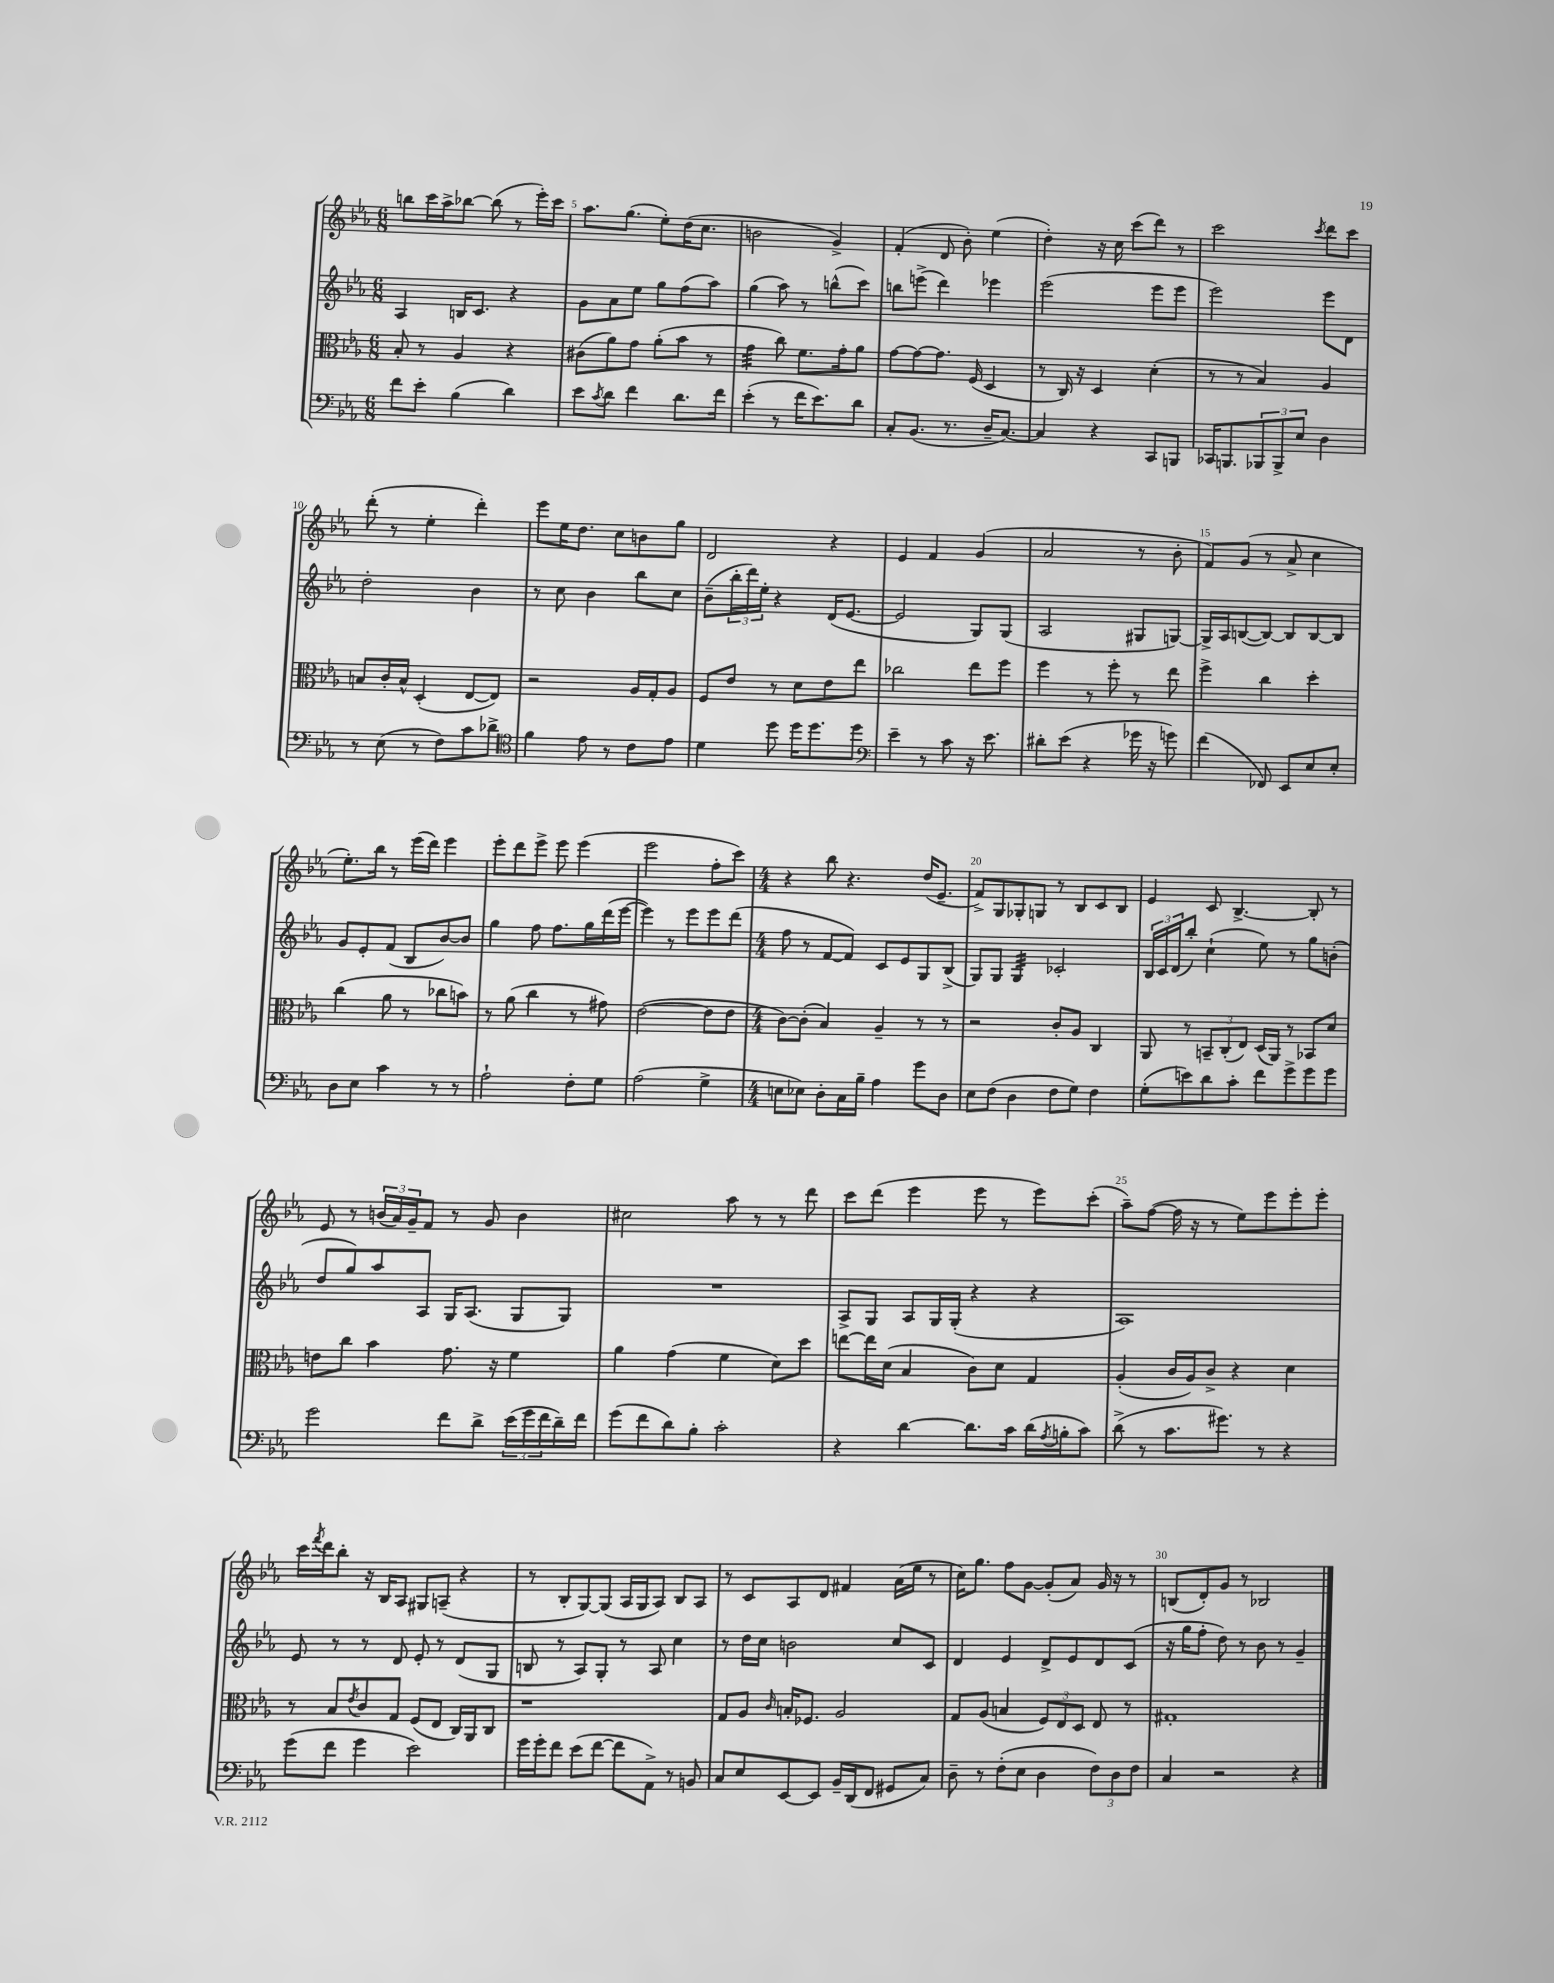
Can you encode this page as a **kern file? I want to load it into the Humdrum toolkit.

**kern	**kern	**kern	**kern
*part4	*part3	*part2	*part1
*staff4	*staff3	*staff2	*staff1
*clefF4	*clefC3	*clefG2	*clefG2
*k[b-e-a-]	*k[b-e-a-]	*k[b-e-a-]	*k[b-e-a-]
*M6/8	*M6/8	*M6/8	*M6/8
=4	=4	=4	=4
8f\L	8B-'/	4A-/	8bbn\L
8e-'\J	8r	.	16ccc\L
.	.	.	16aa-^\J
(4B-\	4A-/	16Bn/KL	[8bb-X\J
.	.	8.c/J	.
.	.	.	(8bb-\]
4d\)	4r	4r	8r
.	.	.	16eee-'\LL)
.	.	.	16ccc\JJ
=5	=5	=5	=5
8e-\L	(8c#X\L	8g\L	8.aa-\L
8qc/	.	.	.
8d\J	8a-\)	8a-\	.
.	.	.	(8.gg\J
4f\	8g\J	8ee-\J	.
.	(8a-'\L	8gg\L	8ee-'\L)
8.d\L	8b-\J	(8ff\	(16dd\K
.	.	.	8.cc\J
.	8r	8aa-\J)	.
16f\Jk	.	.	.
=6	=6	=6	=6
*	*tremolo	*	*
(4e-'\	32g\LLL	(4gg\	2bn\
.	32g\	.	.
.	32g\	.	.
.	32g\	.	.
.	32g\	.	.
.	32g\	.	.
.	32g\	.	.
.	32g\JJJ	.	.
*	*Xtremolo	*	*
8r	8cc\)	8aa-\)	.
16f\KL	8.f\L	8r	.
8.e-\)	.	.	.
.	.	(8bbn^^\L	4g^/)
.	16g'\k	.	.
8d\J	8a-\J	8ccc\J)	.
=7	=7	=7	=7
8C'/L	[8g\L	8bbn\L	(4f'/
(8.BB-/J	8g\_	(8eeen^\J	.
.	8.g\J]	4ddd\)	8d/
8.r	.	.	.
.	.	.	8b-'\)
.	(16F/	.	.
16D~/KL	4D/	4eee-X\	(4ee-\
[8.C/J)	.	.	.
=8	=8	=8	=8
4C/]	8r	(2eee-\	4dd'\)
.	16C/)	.	.
.	16r	.	.
4r	4D/	.	16r
.	.	.	16cc\
.	.	.	(8ccc\L
8CC/L	(4d'\	8eee-\L	8ddd\J)
8BBBn/J	.	8eee-\J	8r
=9	=9	=9	=9
16CC-X/KL	8r	2eee-\)	2ccc\
8.BBBn/	.	.	.
.	8r	.	.
12BBB-X/	4B-/)	.	.
12BBB-^/	.	.	.
12E-/J	.	.	.
.	.	.	8qccc/
4D\	4A-/	8eee-\L	8ddd\L
.	.	8d\J	8ccc\J
!!LO:LB:g=z
=10	=10	=10	=10
8r	8Bn/L	2dd'\	(8ddd'\
(8E-\	16c'/L	.	8r
.	16B^^/JJ	.	.
8r	(4D'/	.	4ee-'\
8F\L)	.	.	.
8c\	[8E-/L	4b-\	4ddd'\)
8d-X^\J	8E-/J])	.	.
=11	=11	=11	=11
*clefC4	*	*	*
4f\	2r	8r	8eee-\L
.	.	8cc\	16ee-\K
.	.	.	8.dd\J
8e-\	.	4b-\	.
8r	.	.	8cc\L
8c\L	16A-/LL	8bb-\L	8bn\
.	16G'/J	.	.
8e-\J	8A-/J	8cc\J	8gg\J
=12	=12	=12	=12
4d\	8F/L	(8b-~\L	2d/
.	8e-/J	24bb-'\L	.
.	.	24ddd\)	.
.	.	24ee-'\JJ	.
8dd\	8r	4r	.
16dd\KL	8d\L	.	.
8.dd\	.	.	.
.	8e-\	(16d/KL	4r
.	.	[8.e-/J	.
8dd\J	8ee-\J	.	.
=13	=13	=13	=13
*clefF4	*	*	*
4e-~\	2cc-X\	2e-/]	4e-/
8r	.	.	4f/
8c\	.	.	.
16r	8ee-\L	8G/L)	(4g/
8.e-\	.	.	.
.	8ff\J	(8G/J	.
=14	=14	=14	=14
8d#X'\L	4ff\	2A-/	2a-/
(8e-\J	.	.	.
4r	8r	.	.
.	8ff'\	.	.
16g-X\	8r	8G#X/L	8r
16r	.	.	.
8gn\)	8ee-\	[8Gn/J)	8b-'\
=15	=15	=15	=15
(4f\	4ff^\	16G^/LL]	8f/L)
.	.	16A-/J	.
.	.	([8Bn/	(8g/J
8FF-X/)	4cc\	8B/J_)	8r
8EE-/L	.	8B/L]	8a-^/
8E-/	4dd'\	[8B/	4cc\
8E-'/J	.	8B/J]	.
!!LO:LB:g=z
=16	=16	=16	=16
8D\L	(4cc\	8g/L	8.ee-'\L)
8E-\J	.	8e-'/	.
.	.	.	16bb-\Jk
4c\	8a-\	(8f/J	8r
.	8r	8B-/L	(16eee-\LL
.	.	.	16ddd\JJ)
8r	8cc-X\L	[8b-/)	4eee-\
8r	8bn\J)	8b-/J]	.
=17	=17	=17	=17
2A-`\	8r	4gg\	8eee-'\L
.	(8a-\	.	8ddd\
.	4cc\	8ff\	8eee-^\J
.	.	8.ff\L	8eee-\
8F'\L	8r	.	(4eee-\
.	.	16gg\L	.
8G\J	8g#X\)	(16ddd\	.
.	.	[16eee-\JJ	.
=18	=18	=18	=18
(2A-\	([2e-\	4eee-\])	2eee-\
.	.	8r	.
.	.	8eee-\L	.
4G^\	8e-\L]	8eee-\	8ff'\L
.	8e-\J	(8ddd\J	8ccc\J)
=19	=19	=19	=19
*M4/4	*M4/4	*M4/4	*M4/4
8En\L	[8c\L)	8ff\	4r
8E-X\J)	(8c'\J]	8r	.
8D'\L	4B-/)	[8f/L	8bb-\
16C\L	.	8f/J])	4.r
16B-~\JJ	.	.	.
4A-\	4A-~/	8c/L	.
.	.	8e-/	.
8g\L	8r	8G/	(16dd/KL
.	.	.	8.e-~/J
8D\J	8r	(8B-^/J	.
=20	=20	=20	=20
8E-\L	2r	8G/L)	8f^/L)
(8F\J	.	8G/J	8G/
*	*	*tremolo	*
4D\	.	32G/LLL	8G-X'/
.	.	32G/	.
.	.	32G/	.
.	.	32G/	.
.	.	32G/	8Gn/J
.	.	32G/	.
.	.	32G/	.
.	.	32G/JJJ	.
*	*	*Xtremolo	*
8F\L	8c'/L	2c-X'/	8r
8G\J)	8A-/J	.	8B-/L
4F\	4C/	.	8c/
.	.	.	8B-/J
=21	=21	=21	=21
(8G'\L	8AA-/	24B-/LL	4e-/
.	.	24c/	.
.	.	(24d/J	.
8en\)	8r	8bb-'/J)	.
8d\	12BBn~/L	(4cc`\	8c/
.	(12C'/	.	.
8c'\J	.	.	[4.B-^/
.	12E-/J)	.	.
8f\L	(16D/LL	8ee-\)	.
.	16AA-/JJ)	.	.
8g^\	8r	8r	.
8g\	8BB-X/L	8gg\L	8B-'/]
8g\J	8d/J	(8bn'\J	8r
!!LO:LB:g=z
=22	=22	=22	=22
2g\	8en\L	8dd/L	8e-/
.	8cc\J	8gg/)	8r
.	4b-\	8aa-/	(24bn/LL
.	.	.	24a-/)
.	.	.	24g~/J
.	.	8A-/J	8f/J
8f\L	8.g\	16G/KL	8r
.	.	(8.A-/J	.
8d^\J	.	.	8g/
.	16r	.	.
(24e-\LL	4f\	8G/L	4b\
24g\	.	.	.
24f\	.	.	.
16d~\)	.	8G/J)	.
16f\JJ	.	.	.
=23	=23	=23	=23
(8g\L	4a-\	1r	2cc#X\
8f\	.	.	.
8d\)	(4g\	.	.
8B-'\J	.	.	.
2c'\	4f\	.	8aa-\
.	.	.	8r
.	8d\L)	.	8r
.	8dd\J	.	8ddd\
=24	=24	=24	=24
4r	[8een\L	8A-^/L	8ccc\L
.	16ee\L]	8G/J	(8ddd\J
.	(16d\JJ	.	.
[4d\	4B-/	8A-/L	4eee-\
.	.	16G/L	.
.	.	(16G'/JJ	.
8.d\L]	8c\L)	4r	8eee-\
.	8d\J	.	8r
16c\Jk	.	.	.
(16d\LL	4G/	4r	8eee-\L)
8qA-/	.	.	.
16Bn'\J	.	.	.
8c\J)	.	.	(8ccc'\J
=25	=25	=25	=25
(8d^\	(4A-'/	1A-)	8aa-~\L)
8r	.	.	([8ff\J
8.c\L	16c/LL	.	16ff\]
.	16A-/J)	.	16r
.	8c^/J	.	8r
8.g#X\J)	.	.	.
.	4r	.	8ee-\L)
8r	.	.	8eee-\
4r	4d\	.	8eee-'\
.	.	.	8eee-'\J
!!LO:LB:g=z
=26	=26	=26	=26
(8g\L	8r	8e-/	16ccc\LL
.	.	.	8qfff/
.	.	.	16ddd\J
8f\J	8B-/L	8r	8bb-'\J
.	8qe-/	.	.
4g\	8c/	8r	16r
.	.	.	16B-/KL
.	8G/J	8d/	8A-/J
2e-\)	(8F/L	8e-'/	8G#X/L
.	8E-/J	8r	(8An~/J
.	16C/LL)	(8d/L	4r
.	16AA-/J	.	.
.	8C/J	8G/J	.
=27	=27	=27	=27
16g\LL	1r	8Bn/	8r
16g'\J	.	.	.
8f\J	.	8r	8B-'/L
(8e-\L	.	8A-/L)	[8G/)
[8f\J	.	8G'/J	(8G/J]
8f\L]	.	8r	16A-/LL
.	.	.	16G/J
8AA-^\J)	.	8A-/	8A-/J)
8r	.	4cc\	8B-/L
8BBn/	.	.	8A-/J
=28	=28	=28	=28
8C/L	8G/L	8r	8r
8E-/	8A-/J	16dd\LL	8c/L
.	.	16cc\JJ	.
.	16qqc/	.	.
[8EE-/	16Bn'/KL	2bn\	8A-/
.	8.F-X/J	.	.
8EE-/J]	.	.	8d/J
16BB-~/LL	2A-/	.	4f#X/
(16DD/J	.	.	.
8FF/J	.	.	.
8GG#X/L	.	8cc/L	(16a-\LL
.	.	.	16ee-\JJ
8C/J)	.	8c/J	8r
=29	=29	=29	=29
8D~\	8G/L	4d/	16cc\KL)
.	.	.	8.gg\J
8r	(8A-/J	.	.
(8F'\L	4Bn/	4e-/	8ff\L
8E-\J	.	.	[8g\J
4D\	12F/L)	8d^/L	(8g'/L]
.	12E-/	.	.
.	.	8e-/	8a-/J)
.	12D/J	.	.
12F\L)	8E-/	8d/	16g/
.	.	.	16r
12D\	.	.	.
.	8r	(8c/J	8r
12F\J	.	.	.
=30	=30	=30	=30
4C/	1G#X'	16r	(8Bn/L
.	.	16gg\KL	.
.	.	8ff'\J	8d'/)
2r	.	8dd\)	8g/J
.	.	8r	8r
.	.	8b-\	2B-X/
.	.	8r	.
4r	.	4g~/	.
==	==	==	==
*-	*-	*-	*-
